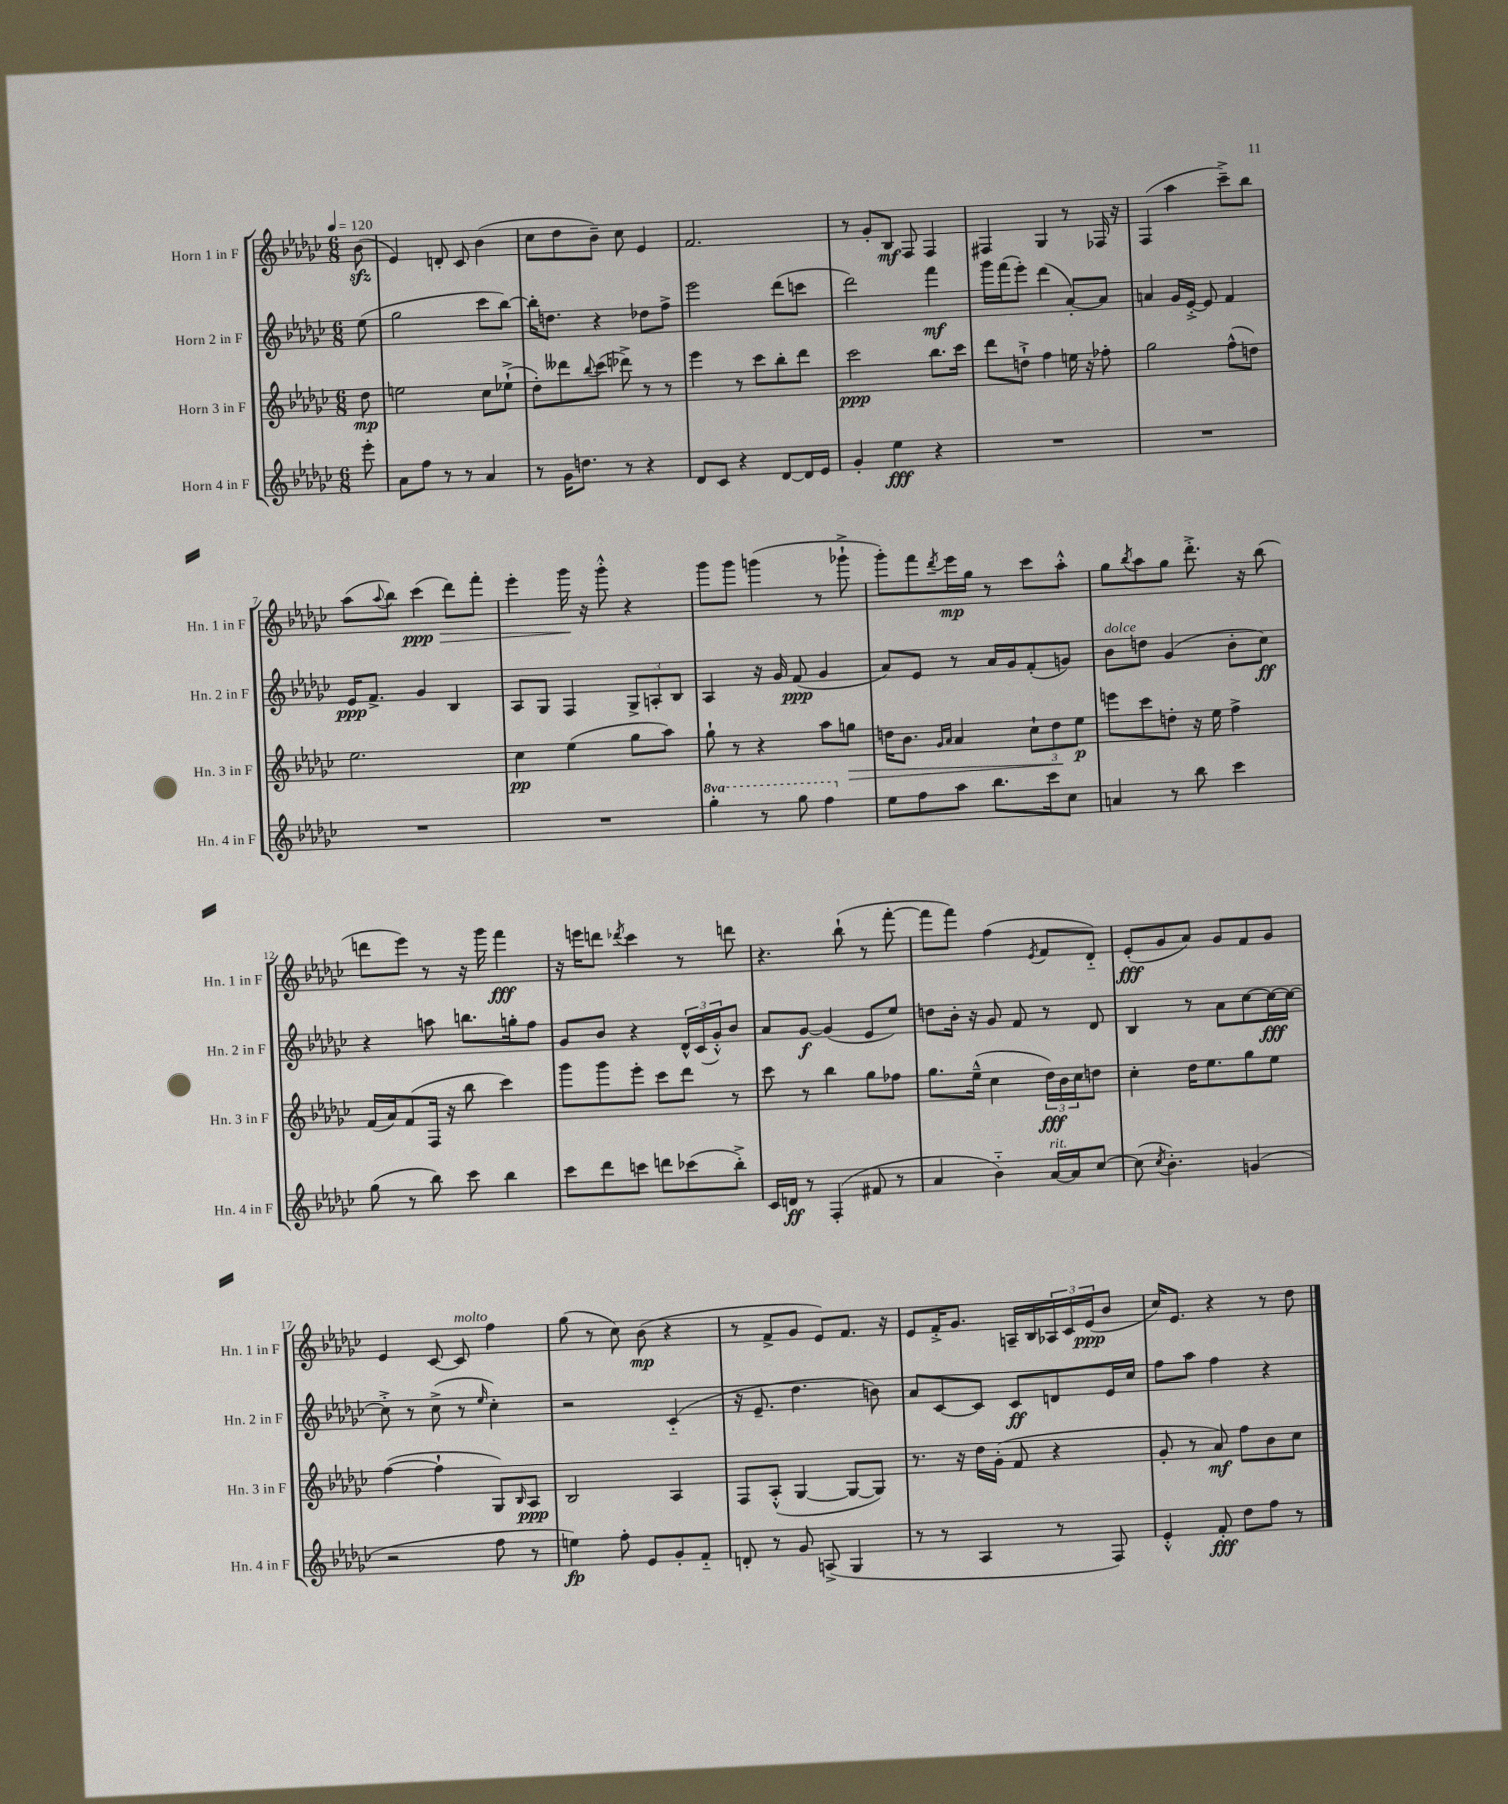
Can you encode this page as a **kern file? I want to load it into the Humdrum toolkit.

**kern	**dynam	**kern	**dynam	**kern	**dynam	**kern	**dynam
*part4	*part4	*part3	*part3	*part2	*part2	*part1	*part1
*staff4	*staff4	*staff3	*staff3	*staff2	*staff2	*staff1	*staff1
*I"Horn 4 in F	*	*I"Horn 3 in F	*	*I"Horn 2 in F	*	*I"Horn 1 in F	*
*I'Hn. 4 in F	*	*I'Hn. 3 in F	*	*I'Hn. 2 in F	*	*I'Hn. 1 in F	*
*clefG2	*	*clefG2	*	*clefG2	*	*clefG2	*
*k[b-e-a-d-g-c-]	*	*k[b-e-a-d-g-c-]	*	*k[b-e-a-d-g-c-]	*	*k[b-e-a-d-g-c-]	*
*M6/8	*	*M6/8	*	*M6/8	*	*M6/8	*
*MM120	*	*MM120	*	*MM120	*	*MM120	*
=	=	=	=	=	=	=	=
8eee-'\	.	8dd-\	mp	(8ee-\	.	(8b-zz\	.
=1	=1	=1	=1	=1	=1	=1	=1
8a-\L	.	2een\	.	2gg-\	.	4e-/)	.
8ff\J	.	.	.	.	.	.	.
8r	.	.	.	.	.	8dn'/	.
8r	.	.	.	.	.	8c-/	.
4a-/	.	8cc-\L	.	8ccc-\L	.	(4b-\	.
.	.	(8ee-X`^\J	.	[8bb-\J)	.	.	.
=2	=2	=2	=2	=2	=2	=2	=2
8r	.	8dd-'\L)	.	16bb-'\KL]	.	8cc-\L	.
.	.	.	.	8.ddn\J	.	.	.
16g-\KL	.	8ddd--X\	.	.	.	8dd-\	.
8.ddn\J	.	.	.	.	.	.	.
.	.	8qqbb-/	.	.	.	.	.
.	.	(8ccc-\J	.	4r	.	8b-~\J)	.
8r	.	8ddd-X^\)	.	.	.	8cc-\	.
4r	.	8r	.	8dd-X\L	.	4e-/	.
.	.	8r	.	8ff^\J	.	.	.
=3	=3	=3	=3	=3	=3	=3	=3
8d-/L	.	4eee-\	.	2eee-\	.	2.f/	.
8c-/J	.	.	.	.	.	.	.
4r	.	8r	.	.	.	.	.
.	.	8ccc-\L	.	.	.	.	.
[8d-/L	.	8bb-'\	.	(8ddd-\L	.	.	.
16d-/L]	.	8ddd-\J	.	8cccn\J	.	.	.
16e-/JJ	.	.	.	.	.	.	.
=4	=4	=4	=4	=4	=4	=4	=4
4g-'/	.	2ccc-\	ppp	2ddd-\)	.	8r	.
.	.	.	.	.	.	8g-'/L	.
4ee-\	fff	.	.	.	.	8B-/J	mf
.	.	.	.	.	.	8F/	.
4r	.	8.bb-\L	.	4fff\	mf	4F/	.
.	.	16ccc-\Jk	.	.	.	.	.
=5	=5	=5	=5	=5	=5	=5	=5
2.r	.	8ddd-\L	.	16ggg-\LL	.	4F#X/	.
.	.	.	.	(16fff\J	.	.	.
.	.	8ddn`^\J	.	8eee-'\J)	.	.	.
.	.	4ff\	.	(4ddd-\	.	4G-/	.
.	.	16een\	.	[8a-'/L)	.	8r	.
.	.	16r	.	.	.	.	.
.	.	8ff-X'\	.	8a-/J]	.	16F-X/	.
.	.	.	.	.	.	16r	.
=6	=6	=6	=6	=6	=6	=6	=6
2.r	.	2gg-\	.	4an/	.	(4F/	.
.	.	.	.	16g-/LL	.	4aa-\	.
.	.	.	.	[16e-'^/JJ	.	.	.
.	.	.	.	8e-/]	.	.	.
.	.	(8ff^^\L	.	4f/	.	8ccc-~^\L)	.
.	.	8ddn\J)	.	.	.	8bb-\J	.
!!LO:LB:g=z
=7	=7	=7	=7	=7	=7	=7	=7
2.r	.	2.ee-\	.	16e-/KL	ppp	(8aa-\L	.
.	.	.	.	8.f^/J	.	.	.
.	.	.	.	.	.	8qqaa-/	.
.	.	.	.	.	.	8bb-\J)	.
!	!	!	!	!	!	!	!LO:HP:b
.	.	.	.	4g-/	.	(4ccc-\	> ppp
.	.	.	.	4B-/	.	8ddd-\L)	.
.	.	.	.	.	.	8fff'\J	.
=8	=8	=8	=8	=8	=8	=8	=8
2.r	.	4cc-\	pp	8A-/L	.	4eee-'\	.
.	.	.	.	8G-/J	.	.	.
.	.	(4ee-\	.	4F/	.	16ggg-\	.
.	.	.	.	.	.	16r	]
.	.	.	.	.	.	8ggg-'^^\	.
.	.	8gg-\L	.	12G-^/L	.	4r	.
.	.	.	.	12An'/	.	.	.
.	.	8aa-\J)	.	.	.	.	.
.	.	.	.	12B-/J	.	.	.
=9	=9	=9	=9	=9	=9	=9	=9
*8va	*	*	*	*	*	*	*
4ggg-'\	.	8gg-`\	.	4A-/	.	8ggg-\L	.
.	.	8r	.	.	.	8ggg-\J	.
8r	.	4r	.	16r	.	(4gggn\	.
.	.	.	.	16g-/	.	.	.
8ggg-\	.	.	.	(8f/	ppp	.	.
4fff\	.	8aa-\L	.	4g-/	.	8r	.
!	!	!	!LO:HP:b	!	!	!	!
.	.	8ggn\J	>	.	.	8ggg-X`^\	.
=10	=10	=10	=10	=10	=10	=10	=10
*X8va	*	*	*	*	*	*	*
8ee-\L	.	16ddn\KL	.	8a-/L)	.	8ggg-'\L)	.
.	.	8.b-\J	.	.	.	.	.
8ff\	.	.	.	8e-/J	.	8fff\	.
.	.	16qqg-/LL	.	.	.	.	.
.	.	16qqa-/JJ	.	.	.	8qddd-/	.
8aa-\J	.	4a-/	.	8r	.	16eee-\L	mp
.	.	.	.	.	.	16gg-\JJ	.
8.bb-\L	.	.	.	16a-/LL	.	8r	.
.	.	.	.	16g-/J	.	.	.
.	.	12cc-`\L	.	(8f'/	.	8ccc-\L	.
16ccc-\k	.	.	.	.	.	.	.
.	.	12dd\	.	.	.	.	.
8cc-\J	.	.	.	8gn/J)	.	8aa-'^^\J	.
.	.	12ee-\J	] p	.	.	.	.
=11	=11	=11	=11	=11	=11	=11	=11
!	!	!	!	!LO:TX:a:i:t=dolce	!	!	!
4an/	.	8eeen\L	.	8b-\L	.	8gg-\L	.
.	.	.	.	.	.	8qbb-/	.
.	.	8ccc-\	.	8ddn\J	.	8aa-\	.
8r	.	8ddn'\J	.	(4g-/	.	8gg-\J	.
8bb-\	.	16r	.	.	.	8.ddd-'^\	.
.	.	16ee-\	.	.	.	.	.
4ccc-\	.	4ff^\	.	8b-'\L	.	.	.
.	.	.	.	.	.	16r	.
.	.	.	.	8cc-\J)	ff	(8bb-\	.
!!LO:LB:g=z
=12	=12	=12	=12	=12	=12	=12	=12
(8gg-\	.	(16f/LL	.	4r	.	8dddn\L	.
.	.	16a-/J)	.	.	.	.	.
8r	.	(8f/	.	.	.	8eee-\J)	.
8bb-\)	.	16F/Jk	.	8aan\	.	8r	.
.	.	16r	.	.	.	.	.
8ccc-\	.	8bb-\	.	8.bbn\L	.	16r	.
.	.	.	.	.	.	16ggg-\	.
4bb-\	.	4ccc-\)	.	.	.	4fff\	fff
.	.	.	.	16ggn'\k	.	.	.
.	.	.	.	8ff\J	.	.	.
=13	=13	=13	=13	=13	=13	=13	=13
8ccc-\L	.	8ggg-\L	.	8g-/L	.	16r	.
.	.	.	.	.	.	16eeen\KL	.
8ddd-\	.	8ggg-\	.	8b-/J	.	8dddn\J	.
.	.	.	.	.	.	8qddd-X/	.
8cccn\J	.	8eee-'\J	.	4r	.	4ccc-\	.
8dddn\L	.	8ccc-\L	.	.	.	.	.
(8ccc-X\	.	8ddd-\J	.	24d-^^/LL	.	8r	.
.	.	.	.	(24c-/	.	.	.
.	.	.	.	24g-'^^/J)	.	.	.
8bb-'^\J)	.	8r	.	8b-/J	.	8dddn\	.
=14	=14	=14	=14	=14	=14	=14	=14
16c-/LL	.	8ccc-\	.	8a-/L	.	4.r	.
16dn/JJ	ff	.	.	.	.	.	.
8r	.	8r	.	[8g-/J	f	.	.
(4F'/	.	4bb-\	.	(4g-/]	.	.	.
.	.	.	.	.	.	(8bb-`\	.
8f#X/	.	8gg-\L	.	8e-/L	.	8r	.
8r	.	8ff-X\J	.	8ee-/J)	.	[8fff'\	.
=15	=15	=15	=15	=15	=15	=15	=15
4a-/	.	8.gg-\L	.	8ddn\L	.	8fff\L]	.
.	.	.	.	16b-'\Jk	.	8fff\J)	.
.	.	(16ee-~^^\Jk	.	16r	.	.	.
4b-\)	.	4cc-\	.	8g-/	.	(4ff\	.
.	.	.	.	8f/	.	.	.
.	.	.	.	.	.	8qe-/	.
!LO:TX:a:i:t=rit.	!	!	!	!	!	!	!
[16a-/LL	.	24dd-\LL)	fff	8r	.	8f/L	.
.	.	24b-\	.	.	.	.	.
16a-/J]	.	.	.	.	.	.	.
.	.	24cc-\J	.	.	.	.	.
[8cc-/J	.	8ddn\J	.	8d-/	.	8d-/J)	.
=16	=16	=16	=16	=16	=16	=16	=16
(8cc-\]	.	4cc-'\	.	4B-/	.	(8e-'/L	fff
8qcc-/	.	.	.	.	.	.	.
4.b-'\)	.	.	.	.	.	8g-/	.
.	.	16dd-\KL	.	8r	.	8a-/J)	.
.	.	8.ee-\	.	.	.	.	.
.	.	.	.	8a-\L	.	8g-/L	.
(4gn/	.	8gg-\	.	[8cc-\	.	8f/	.
.	.	8ee-\J	.	16cc-\L_	fff	8g-/J	.
.	.	.	.	16cc-\JJ_	.	.	.
!!LO:LB:g=z
=17	=17	=17	=17	=17	=17	=17	=17
2r	.	([4ff\	.	8cc-'^\]	.	4e-/	.
.	.	.	.	8r	.	.	.
.	.	4ff`\]	.	(8cc-^\	.	[8c-/	.
!	!	!	!	!	!	!LO:TX:a:i:t=molto	!
.	.	.	.	8r	.	8c-/]	.
.	.	.	.	16qqee-/	.	.	.
8ff\	.	8G-/L)	.	4cc-'\)	.	4ff\	.
.	.	16qqB-/	.	.	.	.	.
8r	.	8A-/J	ppp	.	.	.	.
=18	=18	=18	=18	=18	=18	=18	=18
4een\)	fp	2B-/	.	2r	.	(8gg-\	.
.	.	.	.	.	.	8r	.
8ff'\	.	.	.	.	.	8cc-\)	.
8e-/L	.	.	.	.	.	(8b-\	mp
8g-'/	.	4A-/	.	(4c-/	.	4r	.
8f/J	.	.	.	.	.	.	.
=19	=19	=19	=19	=19	=19	=19	=19
8dn'/	.	8F/L	.	16r	.	8r	.
.	.	.	.	8.e-~/	.	.	.
8r	.	(8A-'^^/J	.	.	.	8f^/L	.
8g-/	.	[4G-/	.	4.dd-\	.	8g-/J	.
(8An^/	.	.	.	.	.	8e-/L)	.
4G-/	.	8G-/L_	.	.	.	8.f/J	.
.	.	8G-/J])	.	8bn\)	.	.	.
.	.	.	.	.	.	16r	.
=20	=20	=20	=20	=20	=20	=20	=20
8r	.	8.r	.	8a-/L	.	8e-/L	.
8r	.	.	.	[8c-/	.	16f'^/K	.
.	.	16r	.	.	.	8.g-/J	.
4A-/	.	16dd-\LL	.	8c-/J]	.	.	.
.	.	(16g-'\JJ	.	.	.	.	.
.	.	8f/	.	8c-/L	ff	16An~/LL	.
.	.	.	.	.	.	16B-/	.
8r	.	4r	.	8dn/	.	24A-X/	.
.	.	.	.	.	.	24c-/	.
.	.	.	.	.	.	(24e-/J	ppp
8F/)	.	.	.	16e-/L	.	8b-/J	.
.	.	.	.	16cc-/JJ	.	.	.
=21	=21	=21	=21	=21	=21	=21	=21
4e-'^^/	.	8g-'/	.	8ff\L	.	16cc-/KL)	.
.	.	.	.	.	.	8.e-/J	.
.	.	8r	.	8aa-\J	.	.	.
8f'/	fff	8a-/)	mf	4ff\	.	4r	.
8dd-\L	.	8ff\L	.	.	.	.	.
8ff\J	.	8b-\	.	4r	.	8r	.
8r	.	8cc-\J	.	.	.	8dd-\	.
==	==	==	==	==	==	==	==
*-	*-	*-	*-	*-	*-	*-	*-
